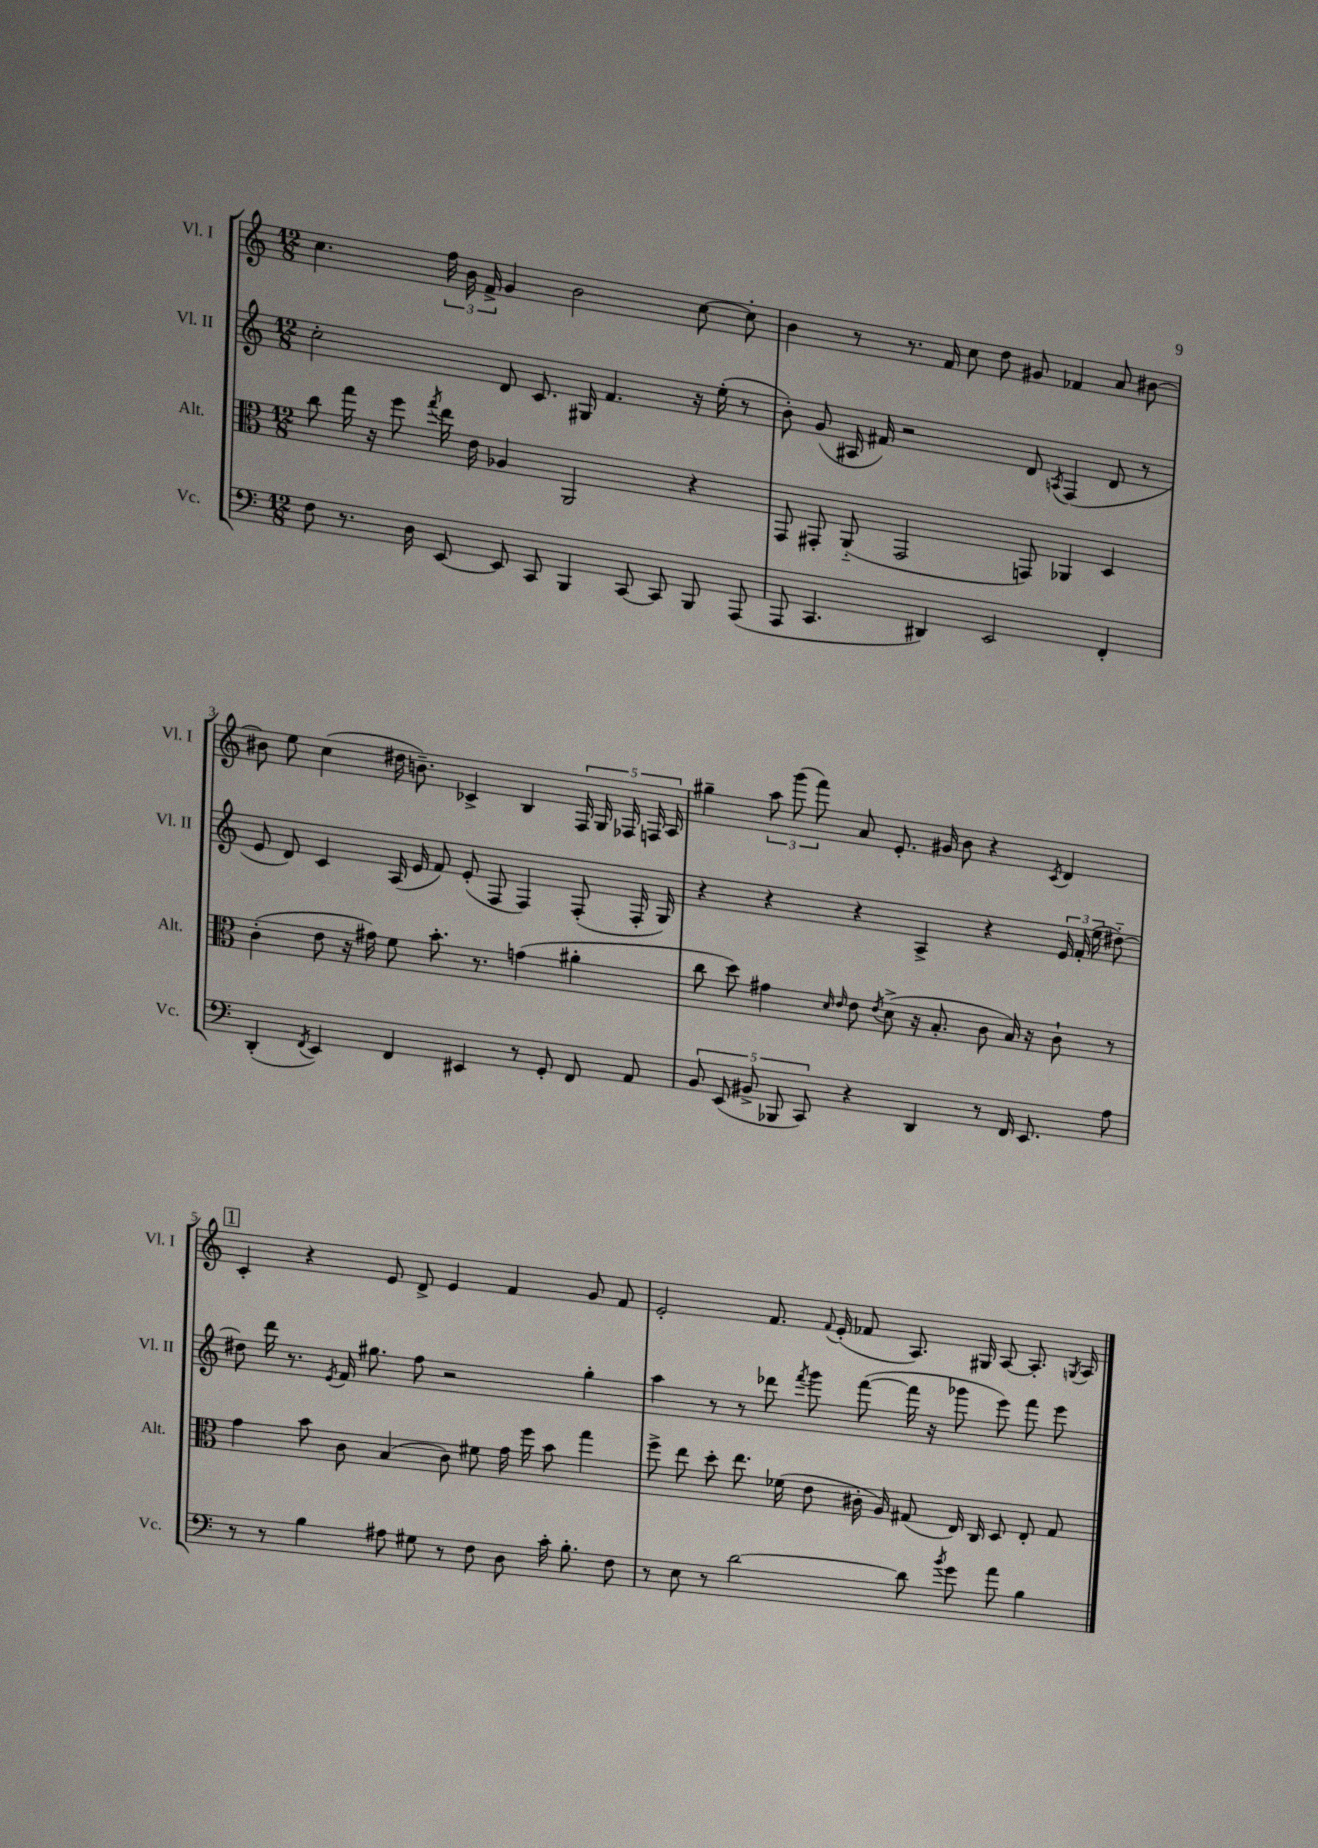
<<
\new StaffGroup <<
\new Staff = "s0" \with { instrumentName = "Vl. I" shortInstrumentName = "Vl. I" } {
    \clef treble \key c \major \numericTimeSignature \time 12/8
    \autoBeamOff c''4. \tuplet 3/2 { f''16 b'16 f'16-> } g'4 b'2 c''8~ c''8-. |
    b'4 r8 r8. f'16 c''8 d''8 gis'8 fes'4 a'8 bis'8~ |
    bis'8 e''8 c''4( dis''16 b'8.--) ces'4-> b4 \tuplet 5/4 { f16 g16 fes16 f16 a16 } |
    gis''4-- \tuplet 3/2 { a''8 g'''8( f'''8) } a'8 e'8.-. gis'16 b'8 r4 \acciaccatura { c'8 } d'4 |
    \mark \markup { \box "1" } c'4-. r4 e'8 d'8-> e'4 f'4 g'8 f'8 |
    e'2-. f'8. \appoggiatura { f'8 } e'16-.( fes'8 a8.) gis16 a8~ a8.-. \acciaccatura { g8 } a16 \bar "|." |
}
\new Staff = "s1" \with { instrumentName = "Vl. II" shortInstrumentName = "Vl. II" } {
    \clef treble \key c \major \numericTimeSignature \time 12/8
    \autoBeamOff c''2-. d'8 c'8. gis16 f'4. r16 e''16-.( r8 |
    b'8-.) g'8( ais16 fis'16) r2 d'8 \acciaccatura { a8 } f4( d'8 r8 |
    e'8 d'8) c'4 a16( e'16 f'8) e'8-.( f8 f4) f8-.( f16-. g16) |
    r4 r4 r4 a4-> r4 \tuplet 3/2 { e'16 f'16-.( e''16 } dis''8~-_) |
    \mark \markup { \box "1" } dis''8 d'''16 r8. \acciaccatura { e'8 } f'16 gis''8. f''8 r2 gis''4-. |
    a''4 r8 r8 des'''8 \acciaccatura { f'''8 } g'''8 f'''8~( f'''16 r16 ges'''8 e'''8) f'''8 e'''8 \bar "|." |
}
\new Staff = "s2" \with { instrumentName = "Alt." shortInstrumentName = "Alt." } {
    \clef alto \key c \major \numericTimeSignature \time 12/8
    \autoBeamOff c''8 g''16 r16 f''8 \acciaccatura { g''8 } e''16 e'16 aes4 a,2 r4 |
    g,8 gis,8-. a,8-_( gis,2 g,8) aes,4 d4 |
    c'4-.( e'8 r16 gis'16) f'8 b'8.-. r8. g'4( ais'4-. |
    c''8 d''8) gis'4 \grace { d'16 e'16 } e'8 \acciaccatura { e'8 } d'8->( r16 b8.-. c'8 b16) r16 c'8-! r8 |
    \mark \markup { \box "1" } g'4 b'8 c'8 b4( c'8) fis'8 g'16 f''16 b'8 g''4 |
    f''8-> e''8 d''8-. e''8. fes'16( e'8 cis'16-. a16) gis8( e16) c16 d8 e8-. gis8 \bar "|." |
}
\new Staff = "s3" \with { instrumentName = "Vc." shortInstrumentName = "Vc." } {
    \clef bass \key c \major \numericTimeSignature \time 12/8
    \autoBeamOff f8 r8. d16 e,8~ e,8 c,8 b,,4 c,8~ c,8 b,,8 a,,8( |
    a,,8 c,4. dis,4) e,2 f,4-. |
    d,4-.( \acciaccatura { f,8 } e,4) f,4 eis,4 r8 g,8-. f,8 a,8 |
    \tuplet 5/4 { b,8 e,8( bis,8-> bes,,8 c,8) } r4 d,4 r8 f,16 e,8. a8 |
    \mark \markup { \box "1" } r8 r8 b4 ais8 gis8 r8 f8 d8 c'16-. b8.-. f8 |
    r8 e8 r8 d'2~ d'8 \acciaccatura { b'8 } g'8 a'8 b4 \bar "|." |
}
>>
>>
